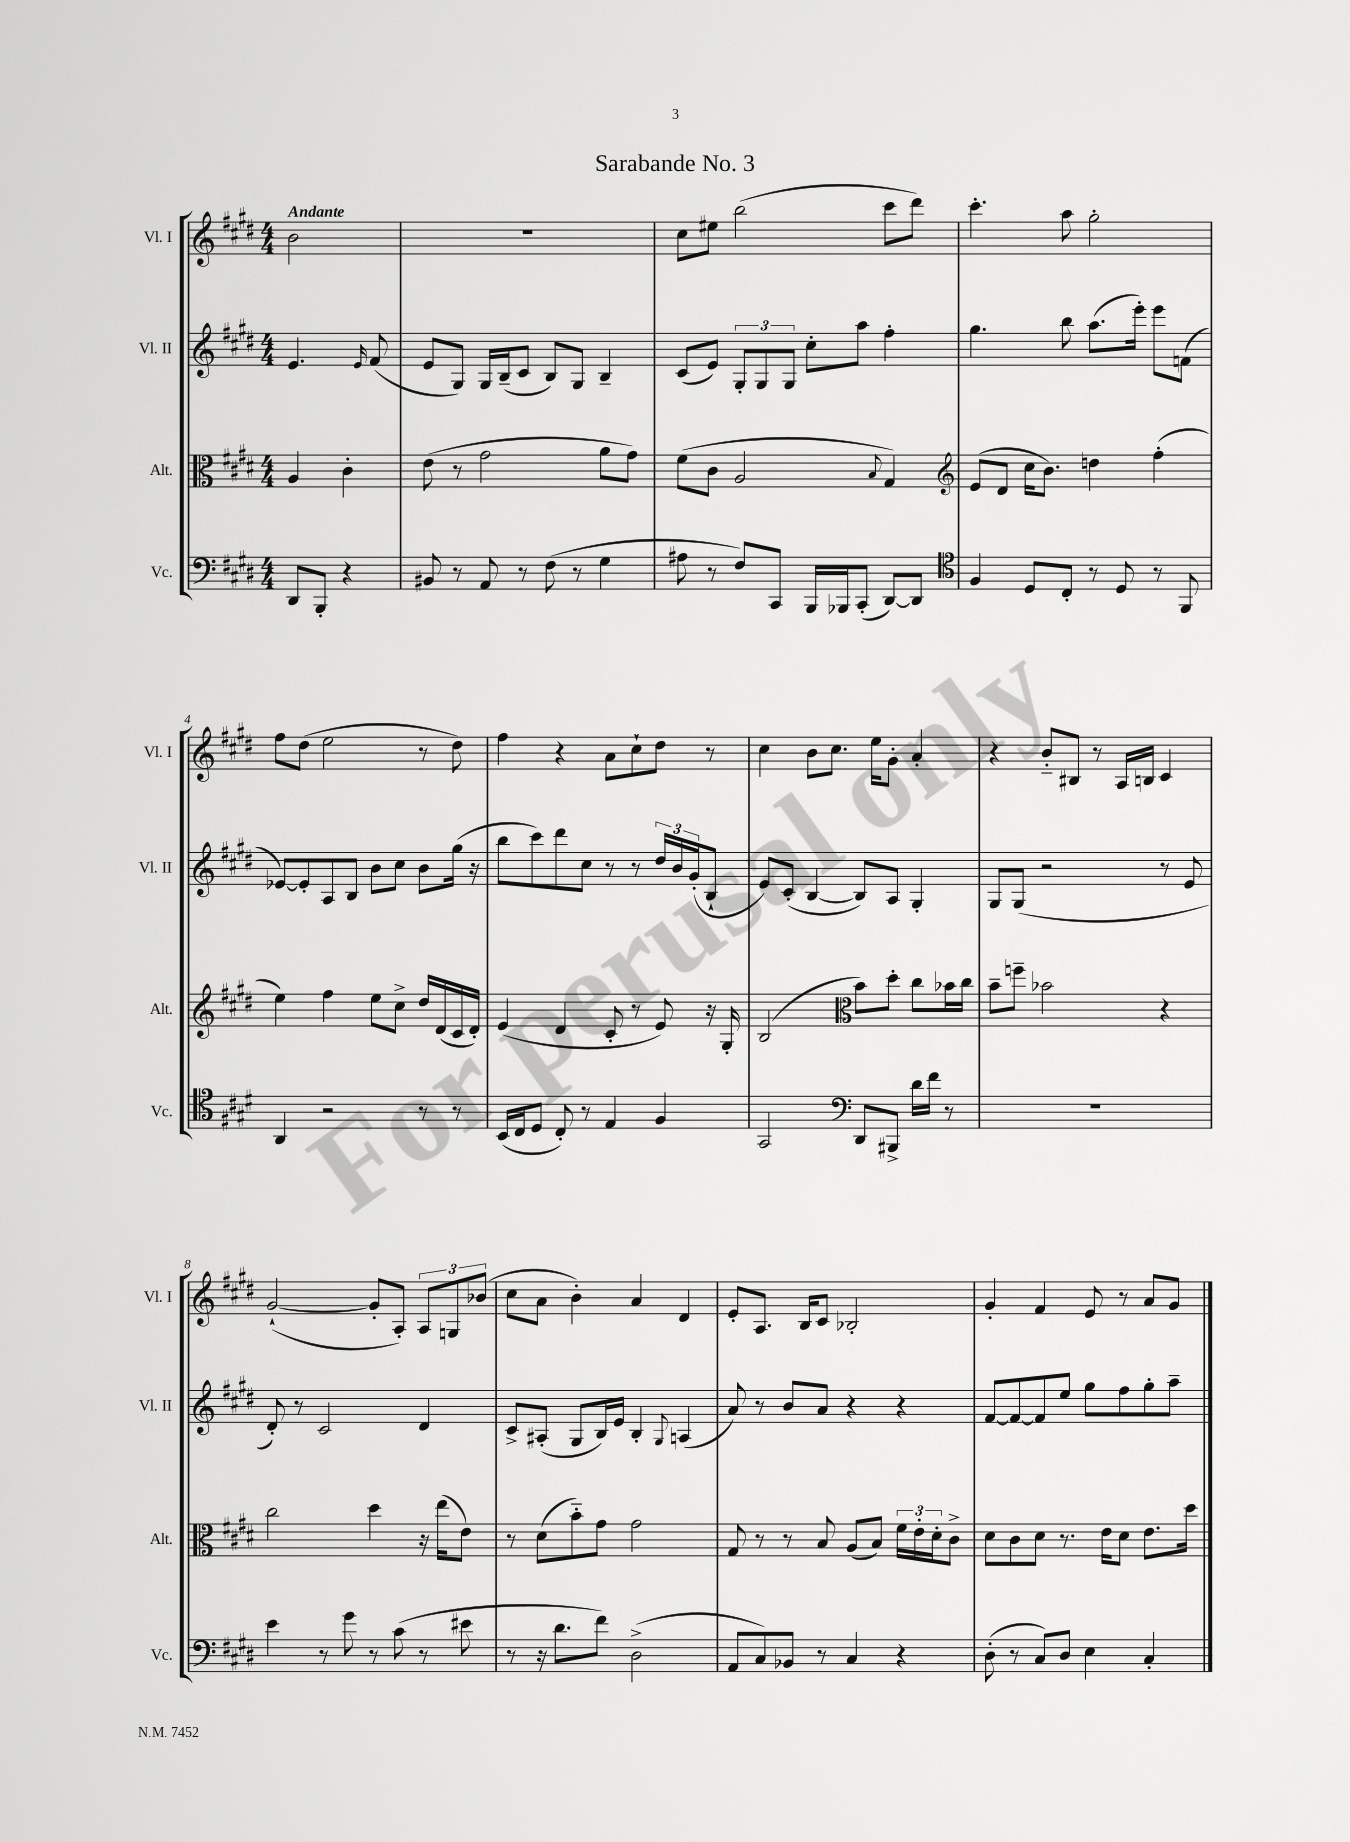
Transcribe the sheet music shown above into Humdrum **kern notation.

**kern	**kern	**kern	**kern
*staff4	*staff3	*staff2	*staff1
*clefF4	*clefC3	*clefG2	*clefG2
*k[f#c#g#d#]	*k[f#c#g#d#]	*k[f#c#g#d#]	*k[f#c#g#d#]
*M4/4	*M4/4	*M4/4	*M4/4
8DD#	4A	4.e	2b
8BBB'	.	.	.
4r	4c#'	.	.
.	.	16qqe	.
.	.	(8f#	.
=	=	=	=
8BB#	(8e	8e	1r
8r	8r	8G#)	.
8AA	2g#	16G#	.
.	.	(16B~	.
8r	.	8c#	.
(8F#	.	8B)	.
8r	.	8G#	.
4G#	8a	4B~	.
.	8g#)	.	.
=	=	=	=
8A#	(8f#	(8c#	8cc#
8r	8c#	8e)	8ee#
8F#)	2A	12G#'	(2bb
.	.	12G#	.
8CC#	.	.	.
.	.	12G#	.
16BBB	.	8cc#'	.
16BBB-	.	.	.
(8CC#'	.	8aa	.
.	8qqB	.	.
[8DD#)	4G#)	4ff#'	8ccc#
8DD#]	.	.	8ddd#)
=	=	=	=
*clefC4	*clefG2	*	*
4F#	(8e	4.gg#	4.ccc#'
.	8d#	.	.
8D#	16cc#	.	.
.	8.b)	.	.
8C#'	.	8bb	8aa
8r	4dd	(8.aa	2gg#'
8D#	.	.	.
.	.	16eee')	.
8r	(4ff#'	8eee	.
8FF#	.	(8f	.
=	=	=	=
4AA	4ee)	[8e-)	8ff#
.	.	8e-']	(8dd#
2r	4ff#	8A	2ee
.	.	8B	.
.	8ee	8b	.
.	8cc#^	8cc#	.
8r	16dd#	8b	8r
.	(16d#	.	.
8r	16c#	(16gg#	8dd#)
.	16d#')	16r	.
=	=	=	=
(16BB	(4e	8bb	4ff#
16C#	.	.	.
8D#	.	8ccc#)	.
8C#')	4d#	8ddd#	4r
8r	.	8cc#	.
4E	8c#'	8r	8a
.	8r	8r	8cc#`
4F#	8e)	24dd#	8dd#
.	.	24b	.
.	.	(24g#'	.
.	16r	8B`	8r
.	16G#'	.	.
=	=	=	=
2GG#	(2B	8e)	4cc#
.	.	(8c#'	.
.	.	[4B	8b
.	.	.	8.cc#
*clefF4	*clefC3	*	*
8DD#	8b)	8B])	.
.	.	.	16ee
8BBB#^	8dd#'	8A	8g#'
16d#	8cc#	4G#'	4a'
16f#	.	.	.
8r	16b-	.	.
.	16cc#	.	.
=	=	=	=
1r	8b~	8G#	4r
.	8ff~	(8G#	.
.	2b-	2r	8b'~
.	.	.	8B#
.	.	.	8r
.	.	.	16A
.	.	.	16B
.	4r	8r	4c#
.	.	8e	.
=	=	=	=
4e	2cc#	8d#')	([2g#`
.	.	8r	.
8r	.	2c#	.
8g#	.	.	.
8r	4dd#	.	8g#']
(8c#	.	.	8A')
8r	16r	4d#	12A
.	(16ee	.	.
.	.	.	12G
8e#	8e)	.	.
.	.	.	(12b-
=	=	=	=
8r	8r	8c#^	8cc#
16r	(8d#	(8A#'	8a
8.d#	.	.	.
.	8b'~)	8G#	4b')
8f#)	8g#	16B)	.
.	.	16e	.
(2D#^	2g#	4B'	4a
.	.	8qqG#	.
.	.	(4A	4d#
=	=	=	=
8AA	8G#	8a)	8e'
8C#)	8r	8r	8.A
8BB-	8r	8b	.
.	.	.	16B
8r	8B	8a	8c#
4C#	(8A	4r	2B-'
.	8B)	.	.
4r	24f#	4r	.
.	24e'	.	.
.	24d#'	.	.
.	8c#^	.	.
=	=	=	=
(8D#'	8d#	[8f#	4g#'
8r	8c#	8f#_	.
8C#)	8d#	8f#]	4f#
8D#	8.r	8ee	.
4E	.	8gg#	8e
.	16e	.	.
.	8d#	8ff#	8r
4C#'	8.e	8gg#'	8a
.	.	8aa~	8g#
.	16dd#	.	.
==	==	==	==
*-	*-	*-	*-
